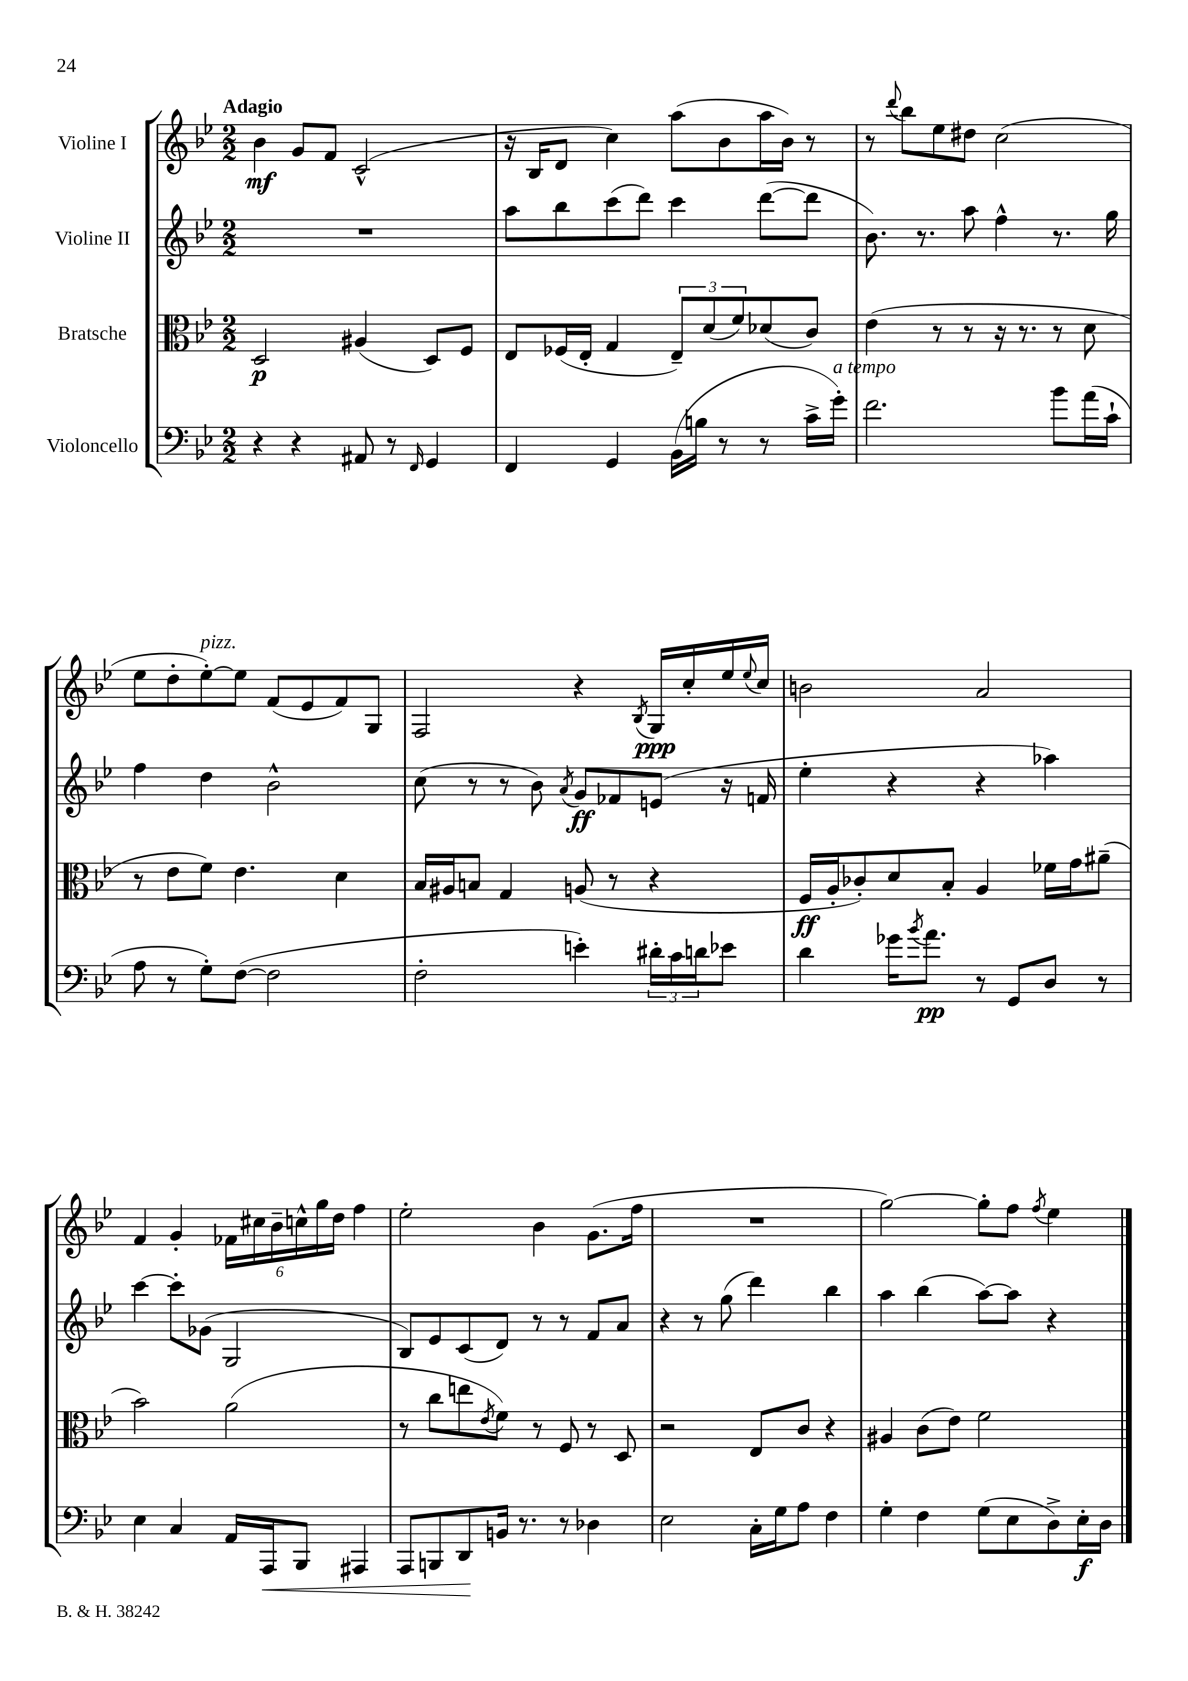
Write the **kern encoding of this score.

**kern	**dynam	**kern	**dynam	**kern	**dynam	**kern	**dynam
*part4	*part4	*part3	*part3	*part2	*part2	*part1	*part1
*staff4	*staff4	*staff3	*staff3	*staff2	*staff2	*staff1	*staff1
*I"Violoncello	*	*I"Bratsche	*	*I"Violine II	*	*I"Violine I	*
*clefF4	*	*clefC3	*	*clefG2	*	*clefG2	*
*k[b-e-]	*	*k[b-e-]	*	*k[b-e-]	*	*k[b-e-]	*
*M2/2	*	*M2/2	*	*M2/2	*	*M2/2	*
=1	=1	=1	=1	=1	=1	=1	=1
!	!	!	!	!	!	!LO:TX:a:B:t=Adagio	!
4r	.	2D/	p	1r	.	4b-\	mf
4r	.	.	.	.	.	8g/L	.
.	.	.	.	.	.	8f/J	.
8AA#X/	.	(4A#X/	.	.	.	(2c^^/	.
8r	.	.	.	.	.	.	.
16qqFF/	.	.	.	.	.	.	.
4GG/	.	8D/L)	.	.	.	.	.
.	.	8F/J	.	.	.	.	.
=2	=2	=2	=2	=2	=2	=2	=2
4FF/	.	8E-/L	.	8aa\L	.	16r	.
.	.	.	.	.	.	16B-/KL	.
.	.	(16F-X/L	.	8bb-\	.	8d/J	.
.	.	16E-'/JJ	.	.	.	.	.
4GG/	.	4G/	.	(8ccc\	.	4cc\)	.
.	.	.	.	8ddd\J)	.	.	.
(16BB-\LL	.	12E-~/L)	.	4ccc\	.	(8aa\L	.
16Bn\JJ	.	.	.	.	.	.	.
.	.	(12d/	.	.	.	.	.
8r	.	.	.	.	.	8b-\	.
.	.	12f/)	.	.	.	.	.
8r	.	(8d-X/	.	([8ddd\L	.	16aa\L	.
.	.	.	.	.	.	16b-\JJ)	.
16c^\LL	.	8c/J)	.	8ddd\J]	.	8r	.
!LO:TX:a:i:t=a tempo	!	!	!	!	!	!	!
16g'\JJ)	.	.	.	.	.	.	.
=3	=3	=3	=3	=3	=3	=3	=3
2.f\	.	(4e-\	.	8.b-\)	.	8r	.
.	.	.	.	.	.	8qqddd/	.
.	.	.	.	.	.	8bb-\L	.
.	.	.	.	8.r	.	.	.
.	.	8r	.	.	.	8ee-\	.
.	.	8r	.	8aa\	.	8dd#X\J	.
.	.	16r	.	4ff^^\	.	(2cc\	.
.	.	8.r	.	.	.	.	.
8b-\L	.	8r	.	8.r	.	.	.
(16a\L	.	8d\	.	.	.	.	.
16c`\JJ	.	.	.	16gg\	.	.	.
!!LO:LB:g=z
=4	=4	=4	=4	=4	=4	=4	=4
8A\	.	8r	.	4ff\	.	8ee-\L	.
8r	.	8e-\L	.	.	.	8dd'\	.
!	!	!	!	!	!	!LO:TX:a:i:t=pizz.	!
8G'\L)	.	8f\J)	.	4dd\	.	[8ee-'\)	.
([8F\J	.	4.e-\	.	.	.	8ee-\J]	.
2F\]	.	.	.	2b-^^\	.	(8f/L	.
.	.	.	.	.	.	8e-/	.
.	.	4d\	.	.	.	8f/)	.
.	.	.	.	.	.	8G/J	.
=5	=5	=5	=5	=5	=5	=5	=5
2F'\	.	16B-/LL	.	(8cc\	.	2F/	.
.	.	16A#X/J	.	.	.	.	.
.	.	8Bn/J	.	8r	.	.	.
.	.	4G/	.	8r	.	.	.
.	.	.	.	8b-\)	.	.	.
.	.	.	.	8qa/	.	.	.
4en'\)	.	(8An/	.	8g/L	ff	4r	.
.	.	8r	.	8f-X/	.	.	.
.	.	.	.	.	.	8qB-/	.
24d#X'\LL	.	4r	.	(8en/J	.	16G/LL	ppp
24c\	.	.	.	.	.	.	.
.	.	.	.	.	.	16cc'/	.
24dn\J	.	.	.	.	.	.	.
8e-X\J	.	.	.	16r	.	16ee-/	.
.	.	.	.	.	.	8qqee-/	.
.	.	.	.	16fn/	.	16cc/JJ	.
=6	=6	=6	=6	=6	=6	=6	=6
4d\	.	16F/LL	ff	4ee-'\	.	2bn\	.
.	.	16A'/J	.	.	.	.	.
.	.	8c-X'/)	.	.	.	.	.
16g-X\KL	.	8d/	.	4r	.	.	.
8qb-/	.	.	.	.	.	.	.
8.a\J	pp	.	.	.	.	.	.
.	.	8B-'/J	.	.	.	.	.
8r	.	4A/	.	4r	.	2a/	.
8GG/L	.	.	.	.	.	.	.
8D/J	.	16f-X\LL	.	4aa-X\)	.	.	.
.	.	16g\J	.	.	.	.	.
8r	.	(8a#X~\J	.	.	.	.	.
!!LO:LB:g=z
=7	=7	=7	=7	=7	=7	=7	=7
4E-\	.	2b-\)	.	[4ccc\	.	4f/	.
4C/	.	.	.	8ccc'\L]	.	4g'/	.
.	.	.	.	(8g-X\J	.	.	.
16AA/LL	.	(2a\	.	2G/	.	24f-X\LL	.
.	.	.	.	.	.	24cc#X\	.
!	!LO:HP:b	!	!	!	!	!	!
16AAA/J	<	.	.	.	.	.	.
.	.	.	.	.	.	24b-~\	.
8BBB-/J	.	.	.	.	.	24ccn^^\	.
.	.	.	.	.	.	24gg\	.
.	.	.	.	.	.	24dd\JJ	.
4AAA#X/	.	.	.	.	.	4ff\	.
=8	=8	=8	=8	=8	=8	=8	=8
8AAA/L	.	8r	.	8B-/L)	.	2ee-'\	.
8BBBn/	.	8cc\L	.	8e-/	.	.	.
8DD/	.	8een\	.	(8c/	.	.	.
.	.	8qe-/	.	.	.	.	.
16BBn/Jk	[	8f\J)	.	8d/J)	.	.	.
8.r	.	.	.	.	.	.	.
.	.	8r	.	8r	.	4b-\	.
8r	.	8F/	.	8r	.	.	.
4D-X\	.	8r	.	8f/L	.	(8.g\L	.
.	.	8D/	.	8a/J	.	.	.
.	.	.	.	.	.	16ff\Jk	.
=9	=9	=9	=9	=9	=9	=9	=9
2E-\	.	2r	.	4r	.	1r	.
.	.	.	.	8r	.	.	.
.	.	.	.	(8gg\	.	.	.
16C'\LL	.	8E-/L	.	4ddd\)	.	.	.
16G\J	.	.	.	.	.	.	.
8A\J	.	8c/J	.	.	.	.	.
4F\	.	4r	.	4bb-\	.	.	.
=10	=10	=10	=10	=10	=10	=10	=10
4G'\	.	4A#X/	.	4aa\	.	[2gg\)	.
4F\	.	(8c\L	.	(4bb-\	.	.	.
.	.	8e-\J)	.	.	.	.	.
(8G\L	.	2f\	.	[8aa\L)	.	8gg'\L]	.
8E-\	.	.	.	8aa\J]	.	8ff\J	.
.	.	.	.	.	.	8qff/	.
8D^\)	.	.	.	4r	.	4ee-\	.
16E-'\L	f	.	.	.	.	.	.
16D\JJ	.	.	.	.	.	.	.
==	==	==	==	==	==	==	==
*-	*-	*-	*-	*-	*-	*-	*-
